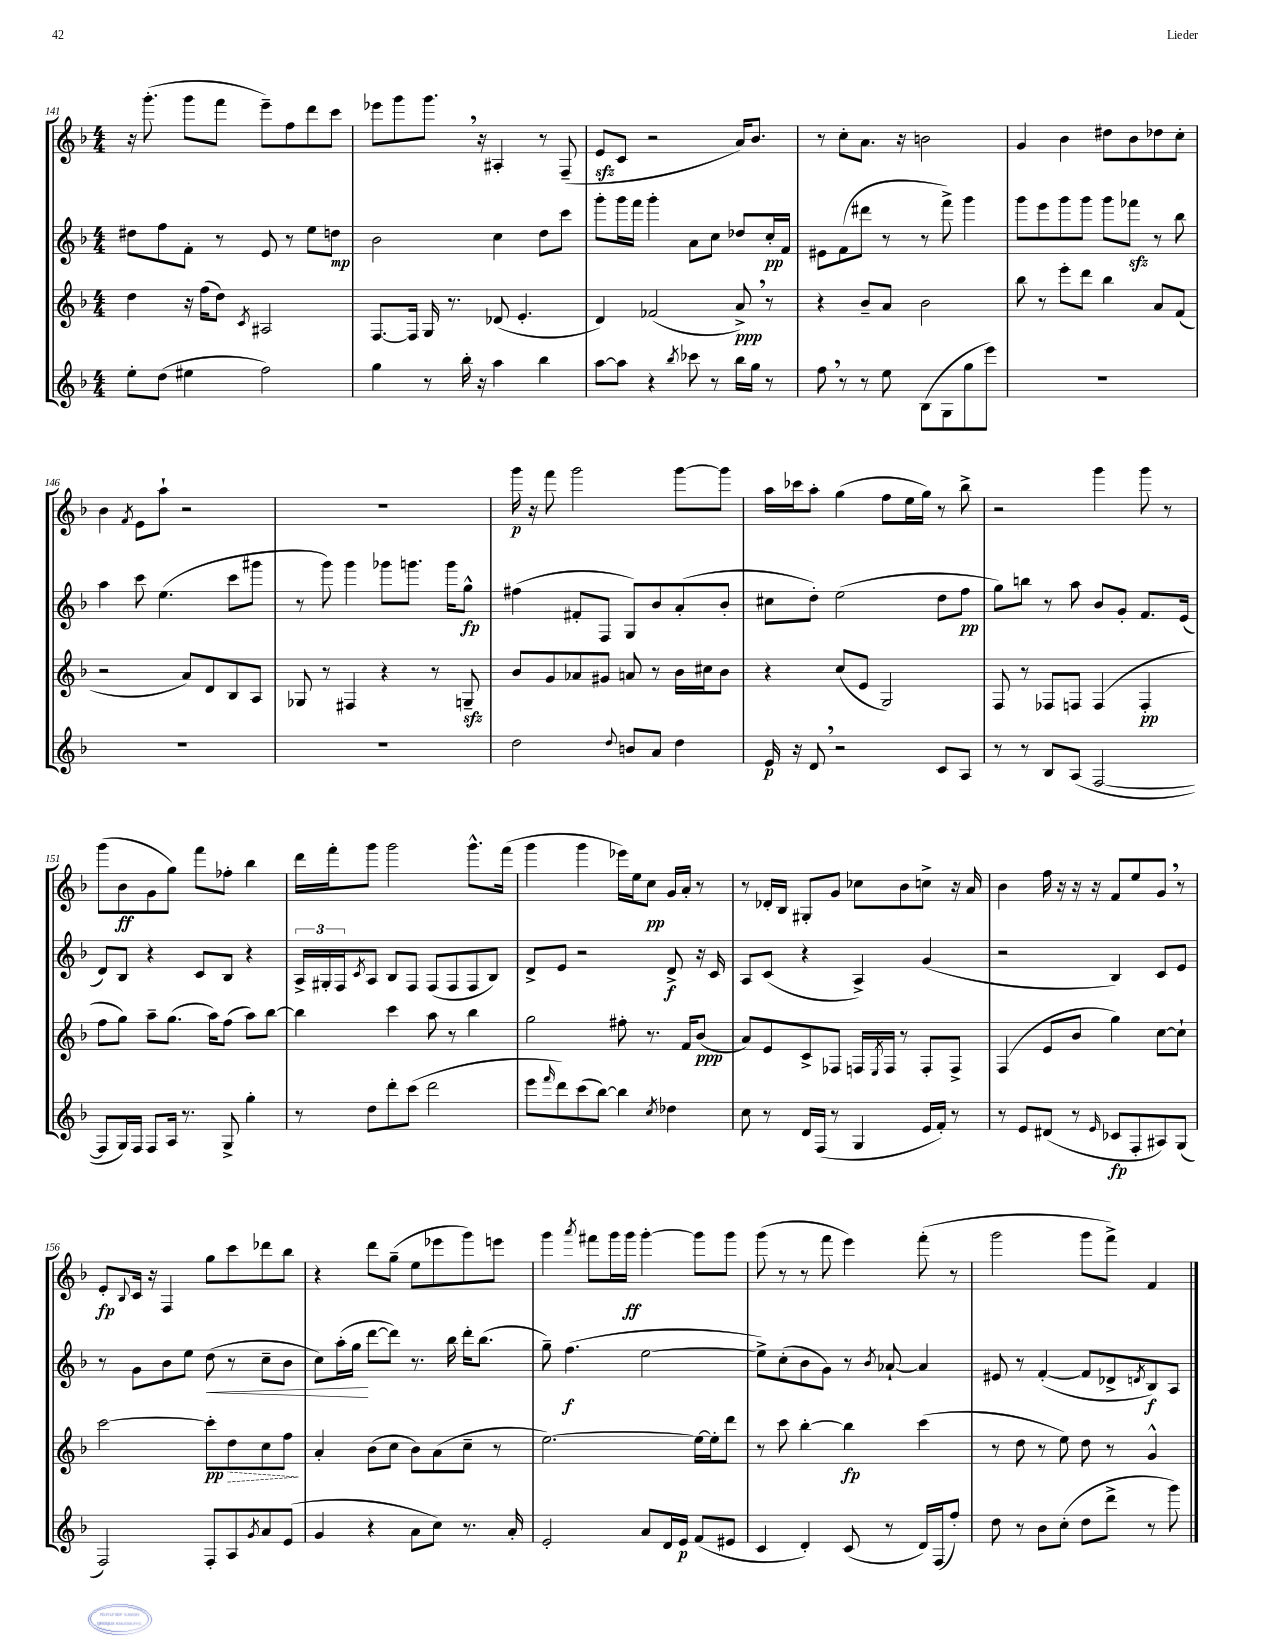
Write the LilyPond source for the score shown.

<<
\new StaffGroup <<
\new Staff = "s0" {
    \clef treble \key f \major \numericTimeSignature \time 4/4
    r16 g'''8.-.( g'''8 f'''8 e'''8--) f''8 d'''8 c'''8 |
    ees'''8 g'''8 g'''8. \breathe r16 ais4-. r8 f8--( |
    e'8\sfz c'8 r2 a'16) bes'8. |
    r8 c''8-. a'8. r16 b'2 |
    g'4 bes'4 dis''8 bes'8 des''8 c''8-. |
    bes'4 \acciaccatura { f'8 } e'8 a''8-! r2 |
    R1 |
    g'''16\p r16 f'''8 g'''2 g'''8~ g'''8 |
    a''16 ces'''16 a''8-. g''4( f''8 e''16 g''16) r8 bes''8-> |
    r2 g'''4 g'''8 r8 |
    g'''8( bes'8\ff g'8 g''8) f'''8 fes''8-. bes''4 |
    d'''16 f'''16-. g'''8 g'''2 g'''8.-^ f'''16( |
    g'''4 g'''4 ees'''16) e''16 c''8\pp g'16 a'16-. r8 |
    r8 des'16-. bes16 gis8-. g'8 ces''8 bes'8 c''8-> r16 a'16 |
    bes'4 f''16 r16 r16 r16 f'8 e''8 g'8 \breathe r8 |
    e'8-.\fp \appoggiatura { bes8 } c'16 r16 f4 g''8 c'''8 des'''8 bes''8 |
    r4 d'''8 g''8--( e''8 ees'''8 g'''8) e'''8 |
    g'''4 \acciaccatura { a'''8 } fis'''8 g'''16 g'''16\ff g'''4~-. g'''8 g'''8 |
    g'''8( r8 r8 f'''8 e'''4) f'''8-.( r8 |
    g'''2 g'''8 f'''8->) f'4 \bar "|." |
}
\new Staff = "s1" {
    \clef treble \key f \major \numericTimeSignature \time 4/4
    dis''8 f''8 f'8-. r8 e'8 r8 e''8 d''8\mp |
    bes'2 c''4 d''8 c'''8 |
    g'''8-. g'''16 f'''16 g'''4-. a'8 c''8 des''8 c''16-.\pp f'16 |
    eis'8 f'8( dis'''8 r8 r8 f'''8->) g'''4 |
    g'''8 e'''8 g'''8 g'''8 g'''8 fes'''8\sfz r8 bes''8 |
    a''4 c'''8 e''4.( c'''8 gis'''8 |
    r8 g'''8) g'''4 ges'''8 g'''8. g'''16 g''8-^\fp |
    fis''4( fis'8-. f8 g8) bes'8 a'8-.( bes'8-. |
    cis''8 d''8-.) e''2( d''8 f''8\pp |
    g''8) b''8 r8 a''8 bes'8 g'8-. f'8. e'16( |
    d'8) bes8 r4 c'8 bes8 r4 |
    \tuplet 3/2 { a16-> gis16-. f16 } \acciaccatura { c'8 } a8 bes8 f8 f8( f8 f8 bes8) |
    d'8-> e'8 r2 d'8->\f r16 c'16 |
    a8 c'8( r4 a4->) g'4( |
    r2 bes4) c'8 e'8 |
    r8 g'8 bes'8 e''8 d''8\<( r8 c''8-- bes'8 |
    c''8) a''16-.( g''16\! d'''8~ d'''8) r8. bes''16 d'''16-. bes''8.( |
    g''8--) f''4.\f( e''2~ |
    e''8->) c''8-.( bes'8 g'8) r8 \acciaccatura { bes'8 } aes'8~-! aes'4 |
    eis'8 r8 f'4~-.( f'8 des'8-> \acciaccatura { d'8 } bes8\f) a8 \bar "|." |
}
\new Staff = "s2" {
    \clef treble \key f \major \numericTimeSignature \time 4/4
    d''4 r16 f''16( d''8) \acciaccatura { c'8 } ais2 |
    f8.~ f16 g16 r8. des'8( e'4.-. |
    d'4) fes'2( a'8->\ppp) \breathe r8 |
    r4 bes'8-- a'8 bes'2 |
    bes''8 r8 e'''8-. d'''8 bes''4 a'8 f'8( |
    r2 a'8) d'8 bes8 a8 |
    ges8 r8 fis4 r4 r8 g8--\sfz |
    bes'8 g'8 aes'8 gis'8 a'8 r8 bes'16 cis''16 bes'8 |
    r4 c''8( e'8 g2) |
    f8 r8 fes8 f8 f4( f4-.\pp |
    f''8 g''8) a''8-- g''8.( a''16) f''8( a''8) bes''8~ |
    bes''4 c'''4 a''8 r8 bes''4 |
    g''2 fis''8-. r8. f'16 bes'8\ppp( |
    a'8) e'8 c'8-> fes8 f16 \acciaccatura { e8 } f16 r8 f8-. f8-> |
    f4( e'8 bes'8 g''4) c''8~ c''8-! |
    c'''2~ c'''8-.\pp \once \override Hairpin.style = #'dashed-line d''8\> c''8 f''8\! |
    a'4-. bes'8( c''8 bes'8) a'8( c''8-- r8 |
    e''2.~) e''16~ e''16-. d'''8 |
    r8 c'''8 bes''4~-. bes''4\fp c'''4( |
    r8 d''8 r8 e''8) d''8 r8 g'4-^ \bar "|." |
}
\new Staff = "s3" {
    \clef treble \key f \major \numericTimeSignature \time 4/4
    e''8-. d''8( eis''4 f''2) |
    g''4 r8 bes''16-. r16 a''4 bes''4 |
    a''8~ a''8 r4 \acciaccatura { bes''8 } ces'''8 r8 bes''16 g''16 r8 |
    f''8 \breathe r8 r8 e''8 bes8( g8 g''8 e'''8) |
    R1 |
    R1 |
    R1 |
    d''2 \appoggiatura { d''8 } b'8 a'8 d''4 |
    e'16\p r16 d'8 \breathe r2 c'8 a8 |
    r8 r8 bes8 a8( f2~ |
    f8 g16) f16 f8 a16 r8. g8-> g''4-. |
    r8 d''8 d'''8-. c'''8( d'''2 |
    e'''8 \grace { f'''16 } d'''8) c'''8( bes''8~) bes''4 \acciaccatura { c''8 } des''4 |
    c''8 r8 d'16 f16( r8 g4 e'16 f'16-.) r8 |
    r8 e'8 dis'8( r8 \grace { e'16 } ces'8\fp f8-. ais8) g8( |
    f2) f8-. a8 \acciaccatura { g'8 } a'8 e'8( |
    g'4 r4 a'8 c''8) r8. a'16-. |
    e'2-. a'8 d'16 e'16\p f'8( eis'8 |
    c'4 d'4-.) c'8( r8 d'16) f16( f''8-.) |
    d''8 r8 bes'8 c''8-.( d''8 d'''8-> r8 g'''8) \bar "|." |
}
>>
>>
\layout { \context { \Score currentBarNumber = #141 } }
